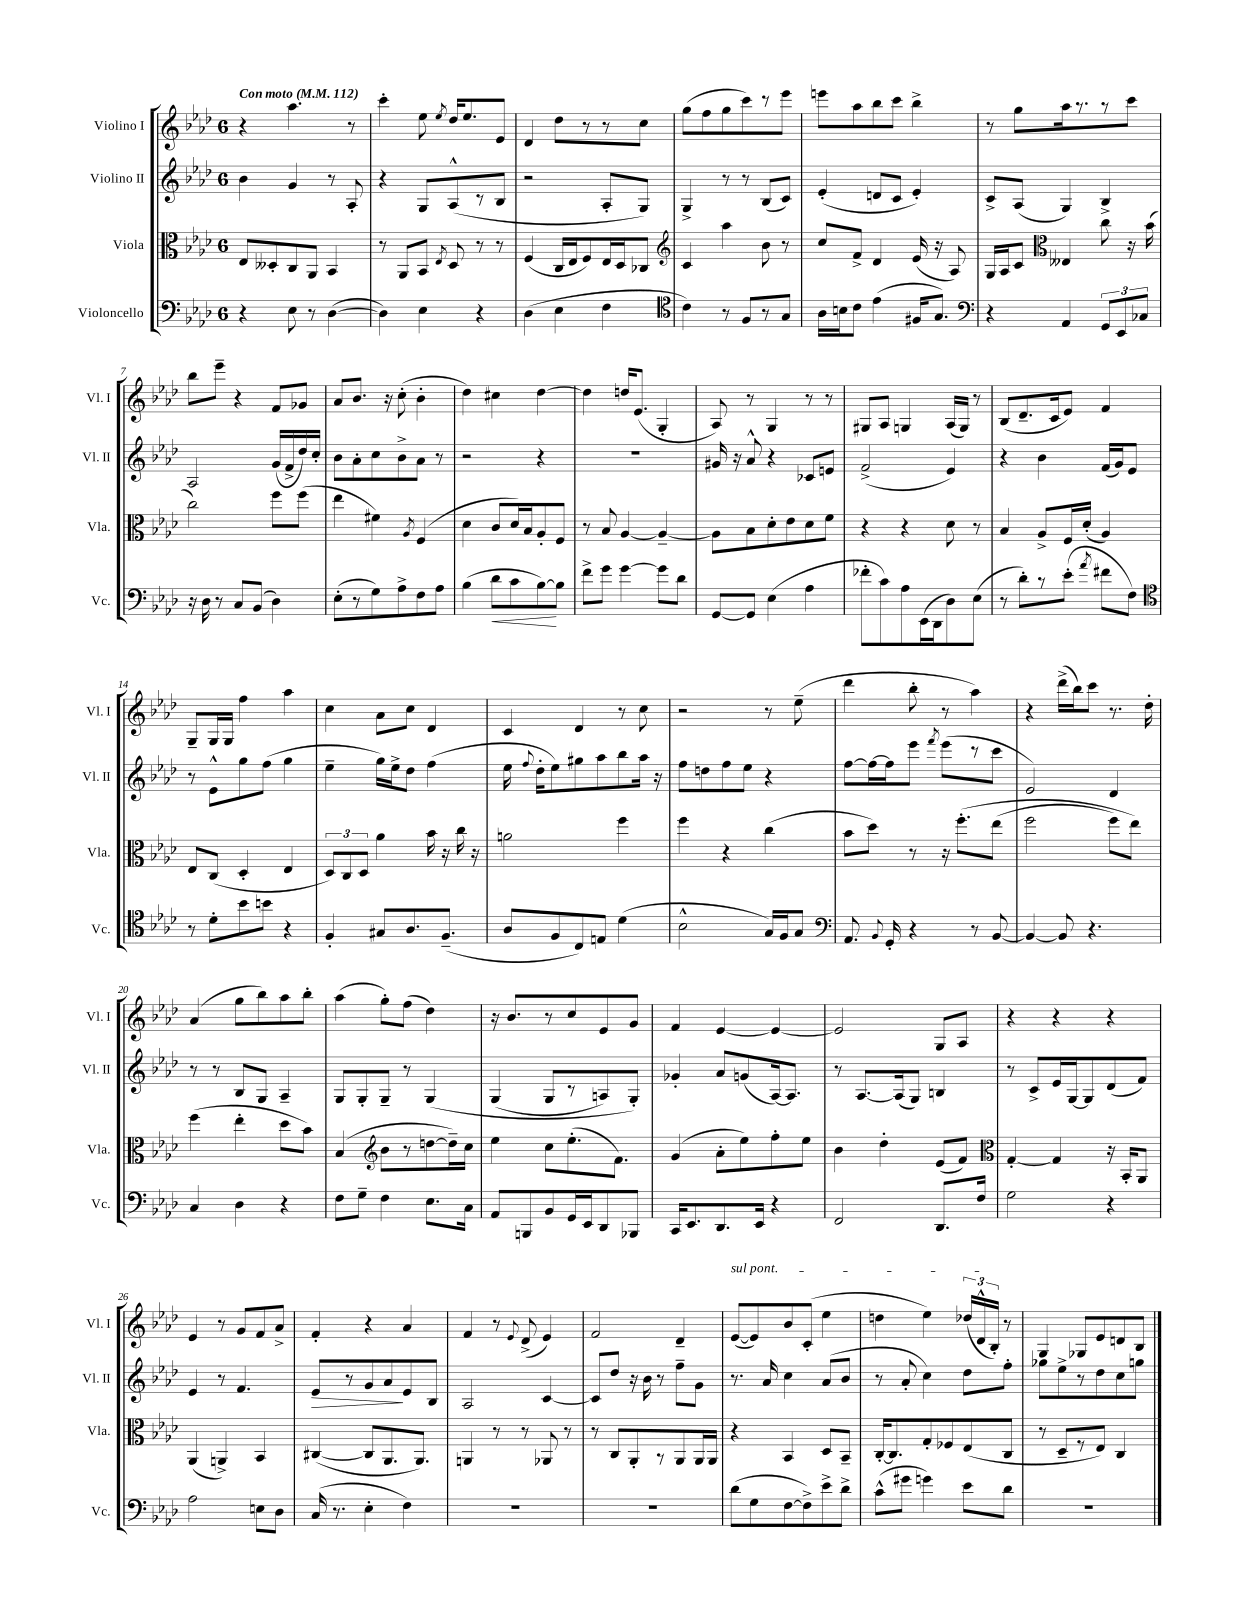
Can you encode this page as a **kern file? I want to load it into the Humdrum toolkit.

**kern	**dynam	**kern	**kern	**dynam	**kern
*part4	*part4	*part3	*part2	*part2	*part1
*staff4	*staff4	*staff3	*staff2	*staff2	*staff1
*I"Violoncello	*	*I"Viola	*I"Violino II	*	*I"Violino I
*I'Vc.	*	*I'Vla.	*I'Vl. II	*	*I'Vl. I
*clefF4	*	*clefC3	*clefG2	*	*clefG2
*k[b-e-a-d-]	*	*k[b-e-a-d-]	*k[b-e-a-d-]	*	*k[b-e-a-d-]
*M6/8	*	*M6/8	*M6/8	*	*M6/8
*MM112	*	*MM112	*MM112	*	*MM112
=1	=1	=1	=1	=1	=1
!	!	!	!	!	!LO:TX:a:B:t=Con moto
4r	.	8E-/L	4b-\	.	4r
.	.	8D--X'/	.	.	.
8E-\	.	8C/	4g/	.	4.aa-\
8r	.	8AA-/J	.	.	.
([4D-\	.	4BB-/	8r	.	.
.	.	.	8A-'/	.	8r
=2	=2	=2	=2	=2	=2
4D-\])	.	8r	4r	.	4ccc'\
.	.	8AA-/L	.	.	.
4E-\	.	8BB-/J	8G/L	.	8ee-\
.	.	8qE-/	.	.	8qee-/
.	.	8D-/	(8A-^^/	.	16dd-/KL
.	.	.	.	.	8.ee-/
4r	.	8r	8r	.	.
.	.	8r	8B-/J	.	8e-/J
=3	=3	=3	=3	=3	=3
(4D-\	.	(4F/	2r	.	4d-/
4E-\	.	16C/LL	.	.	8dd-\L
.	.	16E-/J	.	.	.
.	.	8F/)	.	.	8r
4F\	.	16E-/L	8A-'/L	.	8r
.	.	16D-/J	.	.	.
.	.	8C-X/J	8G/J)	.	8cc\J
=4	=4	=4	=4	=4	=4
*clefC4	*	*clefG2	*	*	*
4c\)	.	4c/	4G^/	.	(8gg\L
.	.	.	.	.	8ff\
8r	.	4aa-\	8r	.	8gg\
8F/L	.	.	8r	.	8ccc\)
8r	.	8b-\	(8B-/L	.	8r
8G/J	.	8r	8c/J)	.	8eee-\J
=5	=5	=5	=5	=5	=5
16A-\LL	.	8cc/L	(4e-'/	.	8eeen\L
16Bn\J	.	.	.	.	.
8c\J	.	8f^/J	.	.	8aa-\
(4e-\	.	4d-/	8dn/L	.	8bb-\
.	.	.	8c/J	.	8ccc\J
16F#X/KL	.	(16e-/	4e-'/)	.	4bb-^\
8.G/J)	.	16r	.	.	.
.	.	8A-/)	.	.	.
=6	=6	=6	=6	=6	=6
*clefF4	*	*	*	*	*
4r	.	16G/LL	8c^/L	.	8r
.	.	16A-/J	.	.	.
.	.	8c/J	(8A-/J	.	8gg\L
*	*	*clefC3	*	*	*
4AA-/	.	4E--X/	4G/)	.	16aa-\k
.	.	.	.	.	8.r
12GG/L	.	8cc\	4B-^/	.	8r
12EE-/	.	.	.	.	.
.	.	16r	.	.	8ccc\J
12C-X/J	.	.	.	.	.
.	.	(16b-\	.	.	.
!!LO:LB:g=z
=7	=7	=7	=7	=7	=7
16r	.	2cc\)	2A-/	.	8bb-\L
16D-\	.	.	.	.	.
8r	.	.	.	.	8eee-~\J
8C/L	.	.	.	.	4r
(8BB-/J	.	.	.	.	.
4D-\)	.	8ff\L	(16g/LL	.	8f/L
.	.	.	16f^/	.	.
.	.	(8ff\J	16dd-/)	.	8g-X/J
.	.	.	16cc'/JJ	.	.
=8	=8	=8	=8	=8	=8
(8E-'\L	.	4ee-\	8b-\L	.	8a-/L
8r	.	.	8a-'\	.	8.b-/J
8G\)	.	4f#X\)	8cc\	.	.
.	.	.	.	.	16r
8A-^\	.	.	8b-^\	.	(8cc'\
.	.	8qA-/	.	.	.
8F\	.	(4F/	8a-\J	.	4b-'\
8A-\J	.	.	8r	.	.
=9	=9	=9	=9	=9	=9
(4B-\	.	4d-\	2r	.	4dd-\)
!	!LO:HP:b	!	!	!	!
8d-\L	<	8c/L	.	.	4cc#X\
8c\	.	16d-/L)	.	.	.
.	.	16B-/J	.	.	.
[8B-\)	.	8A-'/	4r	.	[4dd-\
8B-\J]	[	8F/J	.	.	.
=10	=10	=10	=10	=10	=10
8f^\L	.	8r	2.r	.	4dd-\]
8g\J	.	8B-/	.	.	.
[4g\	.	[4A-/	.	.	16ddn/KL
.	.	.	.	.	(8.e-/J
8g\L]	.	4A-~/_	.	.	4G'/
8d-\J	.	.	.	.	.
=11	=11	=11	=11	=11	=11
[8GG/L	.	8A-\L]	16g#X/	.	8A-/)
.	.	.	16r	.	.
8GG/J]	.	8B-\	8a-^^/	.	8r
(4E-\	.	8d-'\	4r	.	4G/
.	.	8e-\	.	.	.
4A-\	.	8d-\	8c-X/L	.	8r
.	.	8f\J	8en/J	.	8r
=12	=12	=12	=12	=12	=12
8f-X'\L	.	4r	(2f^/	.	8G#X/L
8c\)	.	.	.	.	8A-/J
8A-\	.	4r	.	.	4Gn/
(16EE-\L	.	.	.	.	.
16DD-\J	.	.	.	.	.
8D-\)	.	8d-\	4e-/)	.	(16A-/LL
.	.	.	.	.	16G/JJ)
(8E-\J	.	8r	.	.	8r
=13	=13	=13	=13	=13	=13
8r	.	4B-/	4r	.	(8B-/L
8d-'\L)	.	.	.	.	8.d-~/
8r	.	8A-^/L	4b-\	.	.
.	.	.	.	.	16c/k
(8e-'\J	.	16F/L	.	.	8e-/J)
.	.	(16d-'/JJ	.	.	.
8qa-/	.	.	.	.	.
8f#X\L	.	4A-/)	(16f/LL	.	4f/
.	.	.	16g/J)	.	.
8F\J)	.	.	8e-/J	.	.
!!LO:LB:g=z
=14	=14	=14	=14	=14	=14
*clefC4	*	*	*	*	*
8r	.	8E-/L	8r	.	8G~/L
8d-'\L	.	(8C/J	8e-^^\L	.	16G/L
.	.	.	.	.	16G/JJ
8b-\	.	4D-'/	8gg\	.	4ff\
8bn\J	.	.	(8ff\J	.	.
4r	.	4E-/	4gg\	.	4aa-\
=15	=15	=15	=15	=15	=15
4F'/	.	12D-/L)	4ee-~\	.	4cc\
.	.	12C/	.	.	.
.	.	12D-/J	.	.	.
8G#X/L	.	4a-\	16gg\LL)	.	8a-\L
.	.	.	16ee-^\J	.	.
8.A-/	.	.	8dd-\J	.	8cc\J
.	.	16b-\	(4ff\	.	4d-/
(8.F~/J	.	16r	.	.	.
.	.	16cc\	.	.	.
.	.	16r	.	.	.
=16	=16	=16	=16	=16	=16
8A-/L	.	2an\	16ee-\	.	4c/
.	.	.	8qqff/	.	.
.	.	.	16dd-'\KL	.	.
8F/	.	.	8ee-\)	.	.
8C/)	.	.	8gg#X\	.	4d-/
8En/J	.	.	8aa-\	.	.
(4d-\	.	4ff\	8bb-\	.	8r
.	.	.	16aa-\Jk	.	8cc\
.	.	.	16r	.	.
=17	=17	=17	=17	=17	=17
2B-^^\	.	4ff\	8ff\L	.	2r
.	.	.	8ddn\	.	.
.	.	4r	8ff\	.	.
.	.	.	8ee-\J	.	.
16G/LL)	.	(4cc\	4r	.	8r
16F/J	.	.	.	.	.
8G/J	.	.	.	.	(8ee-~\
=18	=18	=18	=18	=18	=18
*clefF4	*	*	*	*	*
8.AA-/	.	8b-\L	[8ff\L	.	4ddd-\
.	.	8dd-\J)	16ff\L_	.	.
8qqBB-/	.	.	.	.	.
16GG'/	.	.	16ff\J]	.	.
4r	.	8r	8eee-\J	.	8bb-'\
.	.	.	8qfff/	.	.
.	.	16r	(8eee-\L	.	8r
.	.	(8.ff'\L	.	.	.
8r	.	.	8r	.	4aa-\)
[8BB-/	.	(8ee-\J	8ccc\J	.	.
=19	=19	=19	=19	=19	=19
4BB-/_	.	2ff\	2e-/)	.	4r
8BB-/]	.	.	.	.	(16ddd-^\LL
.	.	.	.	.	16bb-\J)
4.r	.	.	.	.	8ccc\J
.	.	8ff\L)	4d-/	.	8.r
.	.	8ee-\J)	.	.	.
.	.	.	.	.	16dd-'\
!!LO:LB:g=z
=20	=20	=20	=20	=20	=20
4C/	.	(4ff\	8r	.	(4a-/
.	.	.	8r	.	.
4D-\	.	4ee-'\	8B-/L	.	8gg\L
.	.	.	8G/J	.	8bb-\)
4r	.	8dd-\L	4A-~/	.	8aa-\
.	.	8b-\J)	.	.	8bb-'\J
=21	=21	=21	=21	=21	=21
8F\L	.	(4B-/	8G/L	.	(4aa-\
8G~\J	.	.	8G'/	.	.
*	*	*clefG2	*	*	*
4F\	.	8b-\L	8G~/J	.	8gg'\L)
.	.	8r	8r	.	(8ff\J
8.E-\L	.	[8ddn\	(4G/	.	4dd-\)
.	.	16dd~\L])	.	.	.
16C\Jk	.	16cc\JJ	.	.	.
=22	=22	=22	=22	=22	=22
8AA-/L	.	4ee-\	(4G/	.	16r
.	.	.	.	.	8.b-/L
8BBBn/	.	.	.	.	.
8BB-/	.	8cc\L	8G/L	.	8r
16GG/L	.	(8.ee-'\	8r	.	8cc/
16EE-/J	.	.	.	.	.
8DD-/	.	.	8An/)	.	8e-/
.	.	8.f\J)	.	.	.
8BBB-X/J	.	.	8G'/J)	.	8g/J
=23	=23	=23	=23	=23	=23
16CC/KL	.	(4g/	4g-X'/	.	4f/
8.EE-/	.	.	.	.	.
8.DD-/	.	8a-'\L	8a-/L	.	[4e-/
.	.	8ee-\)	(8gn/	.	.
16EE-/Jk	.	.	.	.	.
4r	.	8ff'\	[16A-/k)	.	4e-/_
.	.	.	8.A-/J]	.	.
.	.	8ee-\J	.	.	.
=24	=24	=24	=24	=24	=24
2FF/	.	4b-\	8r	.	2e-/]
.	.	.	[8.A-/L	.	.
.	.	4dd-'\	.	.	.
.	.	.	(16A-/k]	.	.
.	.	.	8G/J)	.	.
8.DD-/L	.	(8e-/L	4Bn/	.	8G/L
.	.	8f/J)	.	.	8A-/J
16F/Jk	.	.	.	.	.
=25	=25	=25	=25	=25	=25
*	*	*clefC3	*	*	*
2G\	.	[4G'/	8r	.	4r
.	.	.	8c^/L	.	.
.	.	4G/]	16e-/L	.	4r
.	.	.	[16G/J	.	.
.	.	.	8G/]	.	.
4r	.	16r	(8d-/	.	4r
.	.	16BB-'/KL	.	.	.
.	.	8AA-/J	8f/J)	.	.
!!LO:LB:g=z
=26	=26	=26	=26	=26	=26
2A-\	.	(4AA-/	4e-/	.	4e-/
.	.	4AAn^/)	8r	.	8r
.	.	.	4.f/	.	8g/L
8En\L	.	4BB-/	.	.	8f/
8D-\J	.	.	.	.	8a-^/J
=27	=27	=27	=27	=27	=27
!	!	!	!	!LO:HP:b	!
(16C/	.	([4C#X/	8e-/L	>	4f'/
8.r	.	.	.	.	.
.	.	.	8r	.	.
4E-'\	.	8C#/L]	8g/	.	4r
.	.	8.AA-/	8a-/	.	.
4F\)	.	.	8e-/	]	4a-/
.	.	8.AA-/J)	.	.	.
.	.	.	8B-/J	.	.
=28	=28	=28	=28	=28	=28
2.r	.	4AAn/	2A-/	.	4f/
.	.	8r	.	.	8r
.	.	.	.	.	8qqe-/
.	.	8r	.	.	(8d-^/
.	.	8AA-X/	[4c/	.	4e-/)
.	.	8r	.	.	.
=29	=29	=29	=29	=29	=29
2.r	.	8r	8c/L]	.	2f/
.	.	8C/L	8dd-/J	.	.
.	.	8AA-'/	16r	.	.
.	.	.	16b-\	.	.
.	.	8r	8r	.	.
.	.	8AA-/	8ff~\L	.	4d-~/
.	.	16AA-/L	8g\J	.	.
.	.	16AA-/JJ	.	.	.
=30	=30	=30	=30	=30	=30
!	!	!	!	!	!LO:TX:a:i:t=sul pont.
(8d-\L	.	4r	8.r	.	([8e-/L
8G\	.	.	.	.	8e-/])
.	.	.	16a-/	.	.
[8F\	.	4BB-/	4cc\	.	8b-/
8F^\])	.	.	.	.	(8c'/J
8e-^\	.	8D-/L	(8a-/L	.	4ee-\
8d-^\J	.	8BB-~/J	8b-/J	.	.
=31	=31	=31	=31	=31	=31
(8c^^\L	.	[16C'/KL	8r	.	4ddn\
.	.	8.C/]	.	.	.
8g#X\J	.	.	8a-'/	.	.
4gn\)	.	8G'/	4cc\)	.	4ee-\)
.	.	8F-X/	.	.	.
8e-\L	.	(8E-/	8dd-\L	.	(24dd-X/LL
.	.	.	.	.	24d-^^/
.	.	.	.	.	24B-'/JJ)
8d-\J	.	8C/J	8ff'\J	.	8r
=32	=32	=32	=32	=32	=32
2.r	.	8r	8gg-X\L	.	4G/
.	.	8D-~/L	8ee-^\	.	.
.	.	8r	8r	.	8G-X/L
.	.	8E-/J)	8dd-\	.	8e-/
.	.	4C/	8cc\	.	8dn/
.	.	.	8ggn\J	.	8B-/J
==	==	==	==	==	==
*-	*-	*-	*-	*-	*-
